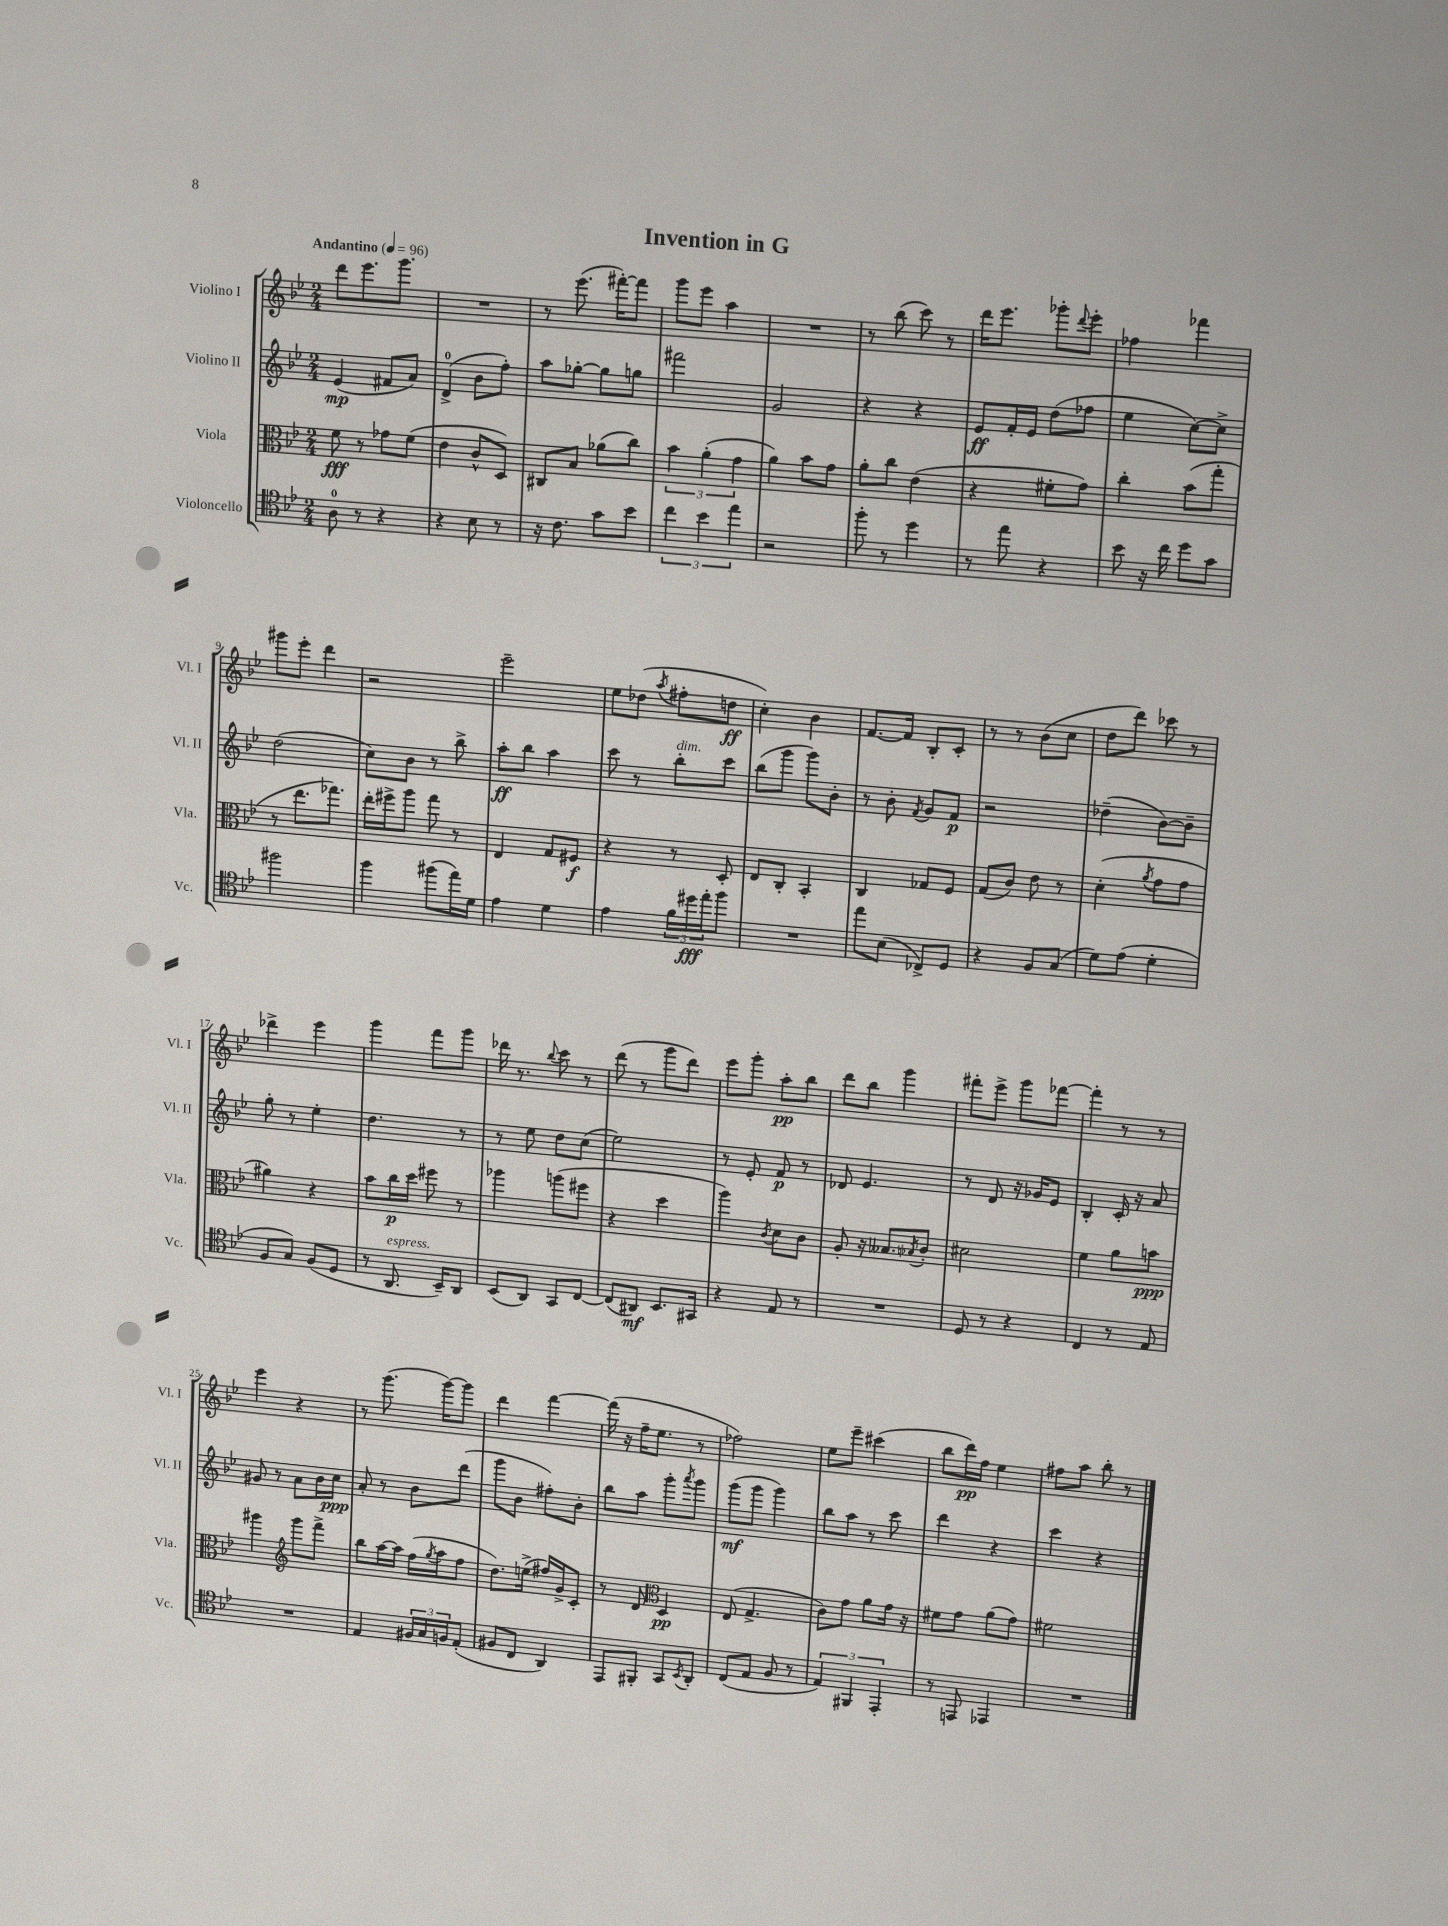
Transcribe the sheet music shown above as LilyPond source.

\header { title = "Invention in G" }
<<
\new StaffGroup <<
\new Staff = "s0" \with { instrumentName = "Violino I" shortInstrumentName = "Vl. I" } {
    \clef treble \key bes \major \numericTimeSignature \time 2/4 \tempo "Andantino" 4 = 96
    d'''8 ees'''8. g'''8. |
    R2 |
    r8 ees'''8.( fis'''16~-.) fis'''8 |
    g'''8 ees'''8 a''4 |
    R2 |
    r8 bes''8( c'''8) r8 |
    d'''16 ees'''8. ges'''8-. \appoggiatura { d'''8 } ees'''8-. |
    fes''4 fes'''4 |
    gis'''8 ees'''8-. d'''4 |
    r2 |
    ees'''2-- |
    ees''8 des''8( \acciaccatura { a''8 } fis''8-. d''8\ff |
    c''4-.) bes'4 |
    f'8.~ f'16 bes8-. c'8-. |
    r8 r8 bes'8( c''8 |
    d''8 d'''8) ces'''8 r8 |
    des'''4-> ees'''4 |
    g'''4 f'''8 g'''8 |
    des'''16 r8. \appoggiatura { bes''8 } c'''8 r8 |
    d'''8( r8 g'''8 d'''8) |
    ees'''8 g'''8-. a''8-.\pp bes''8 |
    d'''8 bes''8 g'''4 |
    fis'''8-. ees'''8-> g'''8 fes'''8~ |
    fes'''4-. r8 r8 |
    ees'''4 r4 |
    r8 g'''8.( g'''16~) g'''8 |
    d'''4 f'''4~ |
    f'''16( r16 f''16-- ees''8. r8 |
    fes''2) |
    ees''8 ees'''8-- cis'''4( |
    bes''8 d'''16\pp) f''16 ees''4 |
    fis''8 a''8 bes''8-. r8 \bar "|." |
}
\new Staff = "s1" \with { instrumentName = "Violino II" shortInstrumentName = "Vl. II" } {
    \clef treble \key bes \major \numericTimeSignature \time 2/4
    ees'4\mp( fis'8 a'8) |
    d'4-0->( bes'8 f''8-.) |
    a''8 ges''8~-. ges''8 g''8 |
    fis'''2 |
    g'2 |
    r4 r4 |
    ees'8\ff f'16-. ees'16 d''8( fes''8 |
    ees''4 c''8~) c''8-> |
    d''2( |
    c''8) bes'8 r8 bes''8-> |
    a''8-.\ff bes''8 a''4 |
    c'''8 r8 bes''8-.^\markup { \italic "dim." } c'''8 |
    bes''8( g'''8 g'''8) bes'8-. |
    r8 bes'8-. \acciaccatura { f'8 } g'8 f'8\p |
    r2 |
    des''4--( bes'8~) bes'8-- |
    g''8-. r8 ees''4-. |
    d''4. r8 |
    r8 ees''8 d''8 c''8( |
    ees''2) |
    r8 ees'8-. f'8\p r8 |
    des'8 ees'4. |
    r8 d'8 r16 ges'16 ees'8 |
    bes4-. c'16-. r16 a'8 |
    gis'8 r8 a'8 bes'16 c''16\ppp |
    a'8-. r8 bes'8 d'''8( |
    g'''8 bes'8 fis''8-.) bes'8-. |
    bes''8 a''8 g'''8-. \acciaccatura { a'''8 } g'''8 |
    g'''8\mf( g'''8 g'''4) |
    bes''8 a''8 r8 c'''8 |
    d'''4 r4 |
    c'''4 r4 \bar "|." |
}
\new Staff = "s2" \with { instrumentName = "Viola" shortInstrumentName = "Vla." } {
    \clef alto \key bes \major \numericTimeSignature \time 2/4
    f'8\fff r8 ges'8 f'8( |
    ees'4 c'8-^ d8) |
    cis8 bes8 aes'8( c''8) |
    \tuplet 3/2 { bes'4 a'4-.( g'4 } |
    a'4) bes'8 g'8 |
    a'8-. c''8 ees'4( |
    r4 fis'8-. g'8) |
    c''4-. bes'8( g''8-. |
    r8 ees''8. ges''8.) |
    ees''16-. fis''16-> a''8 g''8 r8 |
    ees4 g8 fis8\f |
    r4 r8 d8-. |
    ees8 c8-. bes,4-. |
    c4 ges8 f8 |
    g8( c'8) ees'8 r8 |
    d'4-.( \acciaccatura { a'8 } g'8 g'8 |
    ais'4) r4 |
    bes'8 c''16\p d''16 fis''8 r8 |
    aes''4 a''8( fis''8 |
    r4 d''4 |
    a''4) \acciaccatura { c'8 } d'8 c'8 |
    a8-. r16 beses8. \acciaccatura { bes8 } c'8-. |
    dis'2 |
    f'4 a'8 b'8\ppp |
    ais''4 \clef treble g'''8 f'''8-> |
    bes''8 a''16~ a''16 f''16( \acciaccatura { g''8 } a''16 f''8 |
    d''8.) e''16->( fis''16) g'16-> c'8-. |
    r8 d'8 \clef alto d4\pp |
    ees8( g4.-> |
    c'8) g'8 a'8 g'16 r16 |
    fis'8 g'8 a'8( g'8) |
    fis'2 \bar "|." |
}
\new Staff = "s3" \with { instrumentName = "Violoncello" shortInstrumentName = "Vc." } {
    \clef tenor \key bes \major \numericTimeSignature \time 2/4
    a8-0 r8 r4 |
    r4 bes8 r8 |
    r16 c'8. g'8 bes'8 |
    \tuplet 3/2 { c''4 bes'4 ees''4 } |
    r2 |
    f''8-. r8 d''4 |
    r8 ees''8 r4 |
    bes'8 r16 c''16 d''8 g'8 |
    fis''2 |
    f''4 fis''8( ees''16) d'16 |
    ees'4 d'4 |
    ees'4 \tuplet 3/2 { f'16 dis''16\fff ees''16-. } f''8 |
    R2 |
    ees''8 bes8( ces8->) d8 |
    r4 f8 g8( |
    d'8) ees'8( d'4-. |
    f8 g8) f8( d8 |
    r8 a,8.^\markup { \italic "espress." } bes,16--) a,8 |
    bes,8( a,8) g,8 c8~ |
    c8( ais,8\mf) bes,8. gis,16 |
    r4 ees8 r8 |
    R2 |
    d8 r8 r4 |
    c4 r8 ees8 |
    R2 |
    ees4 \tuplet 3/2 { fis16 g16 f16 } ees8-.( |
    fis8 c8 a,4) |
    ees,8 fis,8-. g,8 \acciaccatura { bes,8 } a,8-. |
    c8( ees8 f8 r8 |
    \tuplet 3/2 { ees4) fis,4 ees,4-. } |
    r8 e,8 ees,4 |
    R2 \bar "|." |
}
>>
>>
